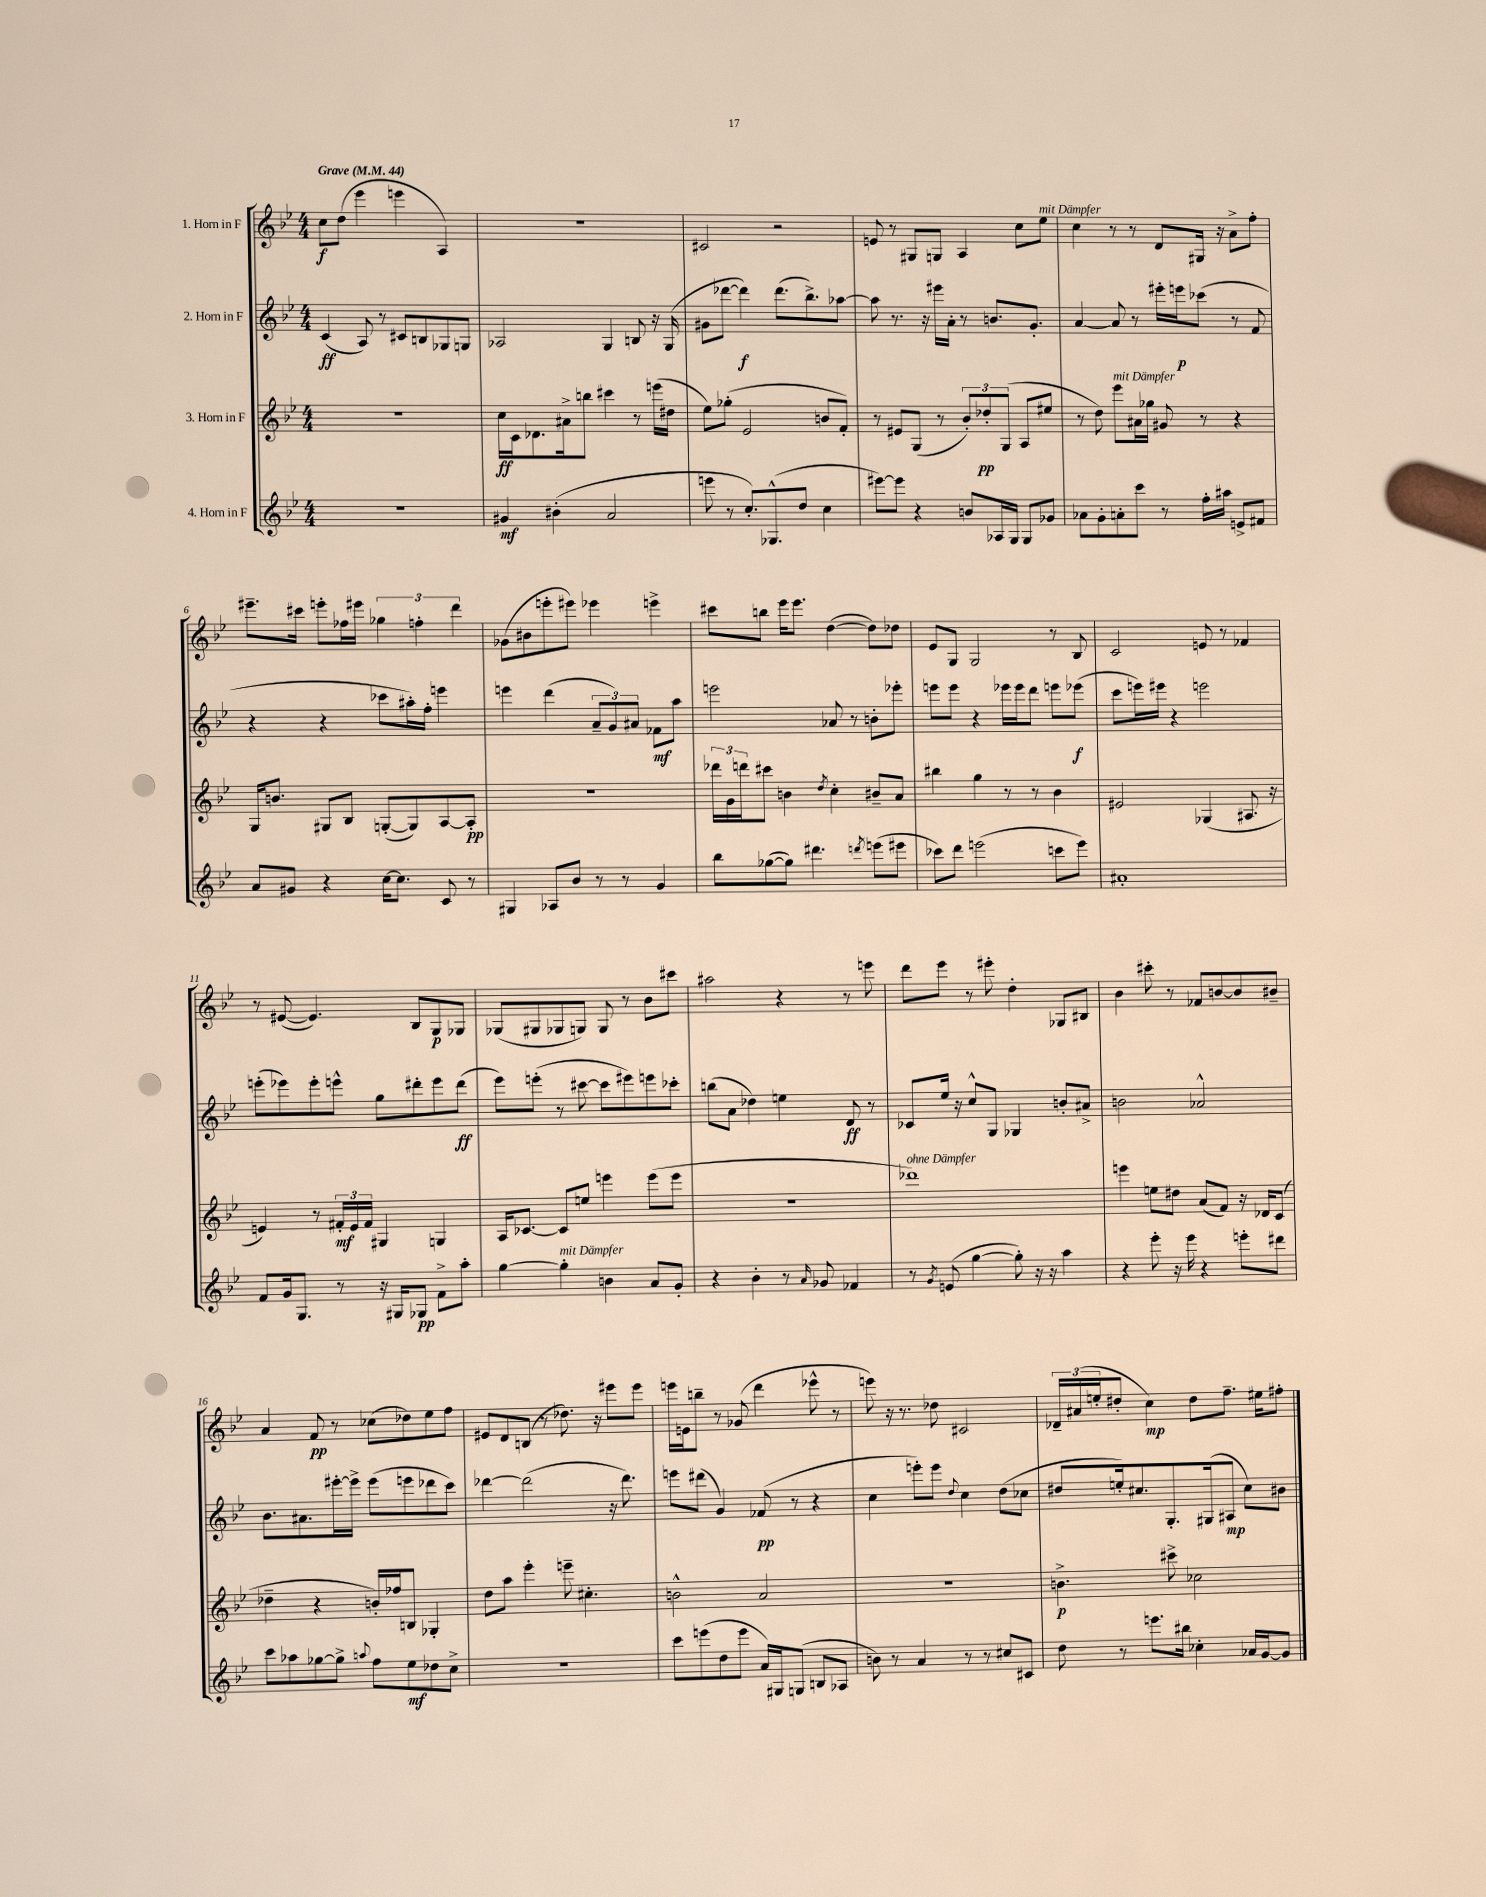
<<
\new StaffGroup <<
\new Staff = "s0" \with { instrumentName = "1. Horn in F" } {
    \clef treble \key bes \major \numericTimeSignature \time 4/4 \tempo "Grave" 4 = 44
    c''8\f d''8( ees'''4 e'''4 a4) |
    R1 |
    cis'2 r2 |
    e'8 r8 gis8 g8 a4 c''8 ees''8^\markup { \italic "mit Dämpfer" } |
    c''4 r8 r8 d'8 gis16 r16 a'8-> f''8-. |
    eis'''8.-- cis'''16 e'''8-. fes''16 eis'''16 \tuplet 3/2 { ges''4 f''4-. d'''4 } |
    ges'8( bis'8 e'''8-. eis'''8) ees'''4 e'''4-> |
    cis'''8 b''8 ees'''16 ees'''8. d''4~( d''8) des''8 |
    ees'8 g8 g2 r8 bes8 |
    c'2 e'8 r8 fes'4 |
    r8 eis'8~( eis'4.) bes8 g8\p ges8 |
    ges8( gis8 ges8 g8) g8 r8 bes'8 cis'''8 |
    ais''2 r4 r8 e'''8 |
    d'''8 ees'''8 r8 eis'''8-. d''4-. ges8 bis8 |
    bes'4 cis'''8-. r8 fes'8 b'8~ b'8 bis'8-- |
    a'4 f'8\pp r8 ces''8( des''8) ees''8 f''8 |
    eis'8 d'8 b8( r8 des''8.) r16 eis'''8 eis'''8 |
    e'''16 e'16 b''8-- r8 ges'8( d'''4 ees'''8-^ r8 |
    e'''8) r16 r8. des''8 cis'2 |
    \tuplet 3/2 { des'16-- ais'16( e''16-. } dis''8-. c''4\mp) dis''8 f''8.-- eis''16 fis''8-. \bar "|." |
}
\new Staff = "s1" \with { instrumentName = "2. Horn in F" } {
    \clef treble \key bes \major \numericTimeSignature \time 4/4
    c'4\ff( a8) r8 cis'8 b8 ges8 g8 |
    aes2 g4 b8 r16 g16( |
    gis'8 des'''8~ des'''4\f) des'''8.( bes''8.->) aes''8~ |
    aes''8 r8. r16 eis'''16 a'16-. r8 b'8. g'8.-. |
    a'4~ a'8 r8 eis'''16-. e'''16\p ces'''8( r8 f'8 |
    r4 r4 ces'''8 ais''16-.) f''16-. e'''4 |
    e'''4 d'''4( \tuplet 3/2 { a'8-- g'8) ais'8 } fes'8\mf a''8 |
    e'''2 aes'8 r8 b'8-. ees'''8-. |
    e'''8 e'''8 r4 ees'''16 ees'''16 d'''8 e'''8 ees'''8\f( |
    c'''8 e'''16) eis'''16 r4 e'''2 |
    e'''8-.( ees'''8) ees'''8-. e'''8-^ g''8 dis'''8-. e'''8 dis'''8\ff( |
    ees'''8) e'''8-.( r8 cis'''8~ cis'''8 eis'''8) e'''8 ces'''8-. |
    b''8( a'8 des''4) e''4 d'8\ff r8 |
    ces'8 ees''16 r16 c''8-^ g8 ges4 b'8-. ais'8-> |
    b'2 aes'2-^ |
    bes'8. ais'8. eis'''16~-. eis'''16-> eis'''8( e'''8 des'''8 c'''8) |
    des'''4~ des'''2( r16 des'''8.) |
    e'''8 dis'''8( g'4) fes'8\pp( r8 r4 |
    c''4 e'''8-.) e'''8 \appoggiatura { d''8 } c''4 d''8( ces''8 |
    dis''8 e''16-.) cis''8. g8.-. gis16( ais8\mp cis''8) bis'8 \bar "|." |
}
\new Staff = "s2" \with { instrumentName = "3. Horn in F" } {
    \clef treble \key bes \major \numericTimeSignature \time 4/4
    R1 |
    c''16\ff c'16 des'8. ais'16-> b''8 cis'''4 r8 e'''16( dis''16 |
    ees''8) ges''8-.( ees'2 b'8 f'8-.) |
    r8 eis'8 g8( r8 \tuplet 3/2 { bes'8-.) des''8-.\pp g8( } a8 eis''8 |
    r8 d''8) ees'''8^\markup { \italic "mit Dämpfer" } ais'16 ges''16 gis'8 r8 r4 |
    g16 b'8. gis8 bes8 g8~-.( g8) a8~ a8-.\pp |
    R1 |
    \tuplet 3/2 { des'''16 g'16 d'''16 } cis'''8 b'4 \acciaccatura { d''8 } c''4-. bis'8-- a'8 |
    bis''4 g''4 r8 r8 bes'4 |
    eis'2 ges4( ais8. r16 |
    e'4) r8 \tuplet 3/2 { fis'16-.\mf e'16 fis'16 } gis4 g4 |
    a16 ces'8.~ ces'8 e''8 e'''4 e'''8( e'''8 |
    R1 |
    des'''1^\markup { \italic "ohne Dämpfer" }) |
    e'''4 e''8 dis''8 a'8( f'8) r16 des'16 c'8( |
    des''4-- r4 b'16-.) fes''16 b8 ges4-. |
    d''8 a''8 ees'''4-. e'''8-- cis''4.-. |
    b'2-^ a'2 |
    r1 |
    b'4.->\p cis'''8-> ces''2 \bar "|." |
}
\new Staff = "s3" \with { instrumentName = "4. Horn in F" } {
    \clef treble \key bes \major \numericTimeSignature \time 4/4
    R1 |
    gis'4\mf bis'4-.( a'2 |
    e'''8 r8 c''8.-.) ges8.-^( d''8 c''4 |
    eis'''8~) eis'''8 r4 b'8 aes16 g16 g8 ges'8 |
    aes'8 g'8-. a'8-. c'''8 r8 f''16-. ais''16 e'8-> fis'8 |
    a'8 gis'8 r4 c''16~ c''8. c'8 r8 |
    gis4 aes8 bes'8 r8 r8 g'4 |
    bes''8 ges''8~( ges''8) dis'''4. \acciaccatura { d'''8 } e'''8( eis'''8 |
    ces'''8) d'''8 e'''2( c'''8 e'''8) |
    ais'1-. |
    f'8 g'16 g8. r8 r16 gis16 ges8\pp f'8-> a''8-. |
    g''4~ g''4-.^\markup { \italic "mit Dämpfer" } b'4 a'8 g'8-. |
    r4 bes'4-. r8 \grace { a'16 } ges'8 fes'4 |
    r8 \acciaccatura { g'8 } e'8( g''4~ g''8-.) r16 r16 a''4 |
    r4 ees'''8-. r16 ees'''16 r4 e'''8-. dis'''8 |
    c'''8 aes''8 ges''8~ ges''8-> \appoggiatura { a''8 } f''8 ees''8\mf des''8 c''8-> |
    r1 |
    c'''8 e'''8( d''8 e'''8 a'16) gis16 g8( b8 aes8 |
    b'8) r8 a'4 r8 r8 cis''8 cis'8 |
    d''8 r8 e'''8. bis''16 ces''4-. aes'16 g'16~ g'8 \bar "|." |
}
>>
>>
